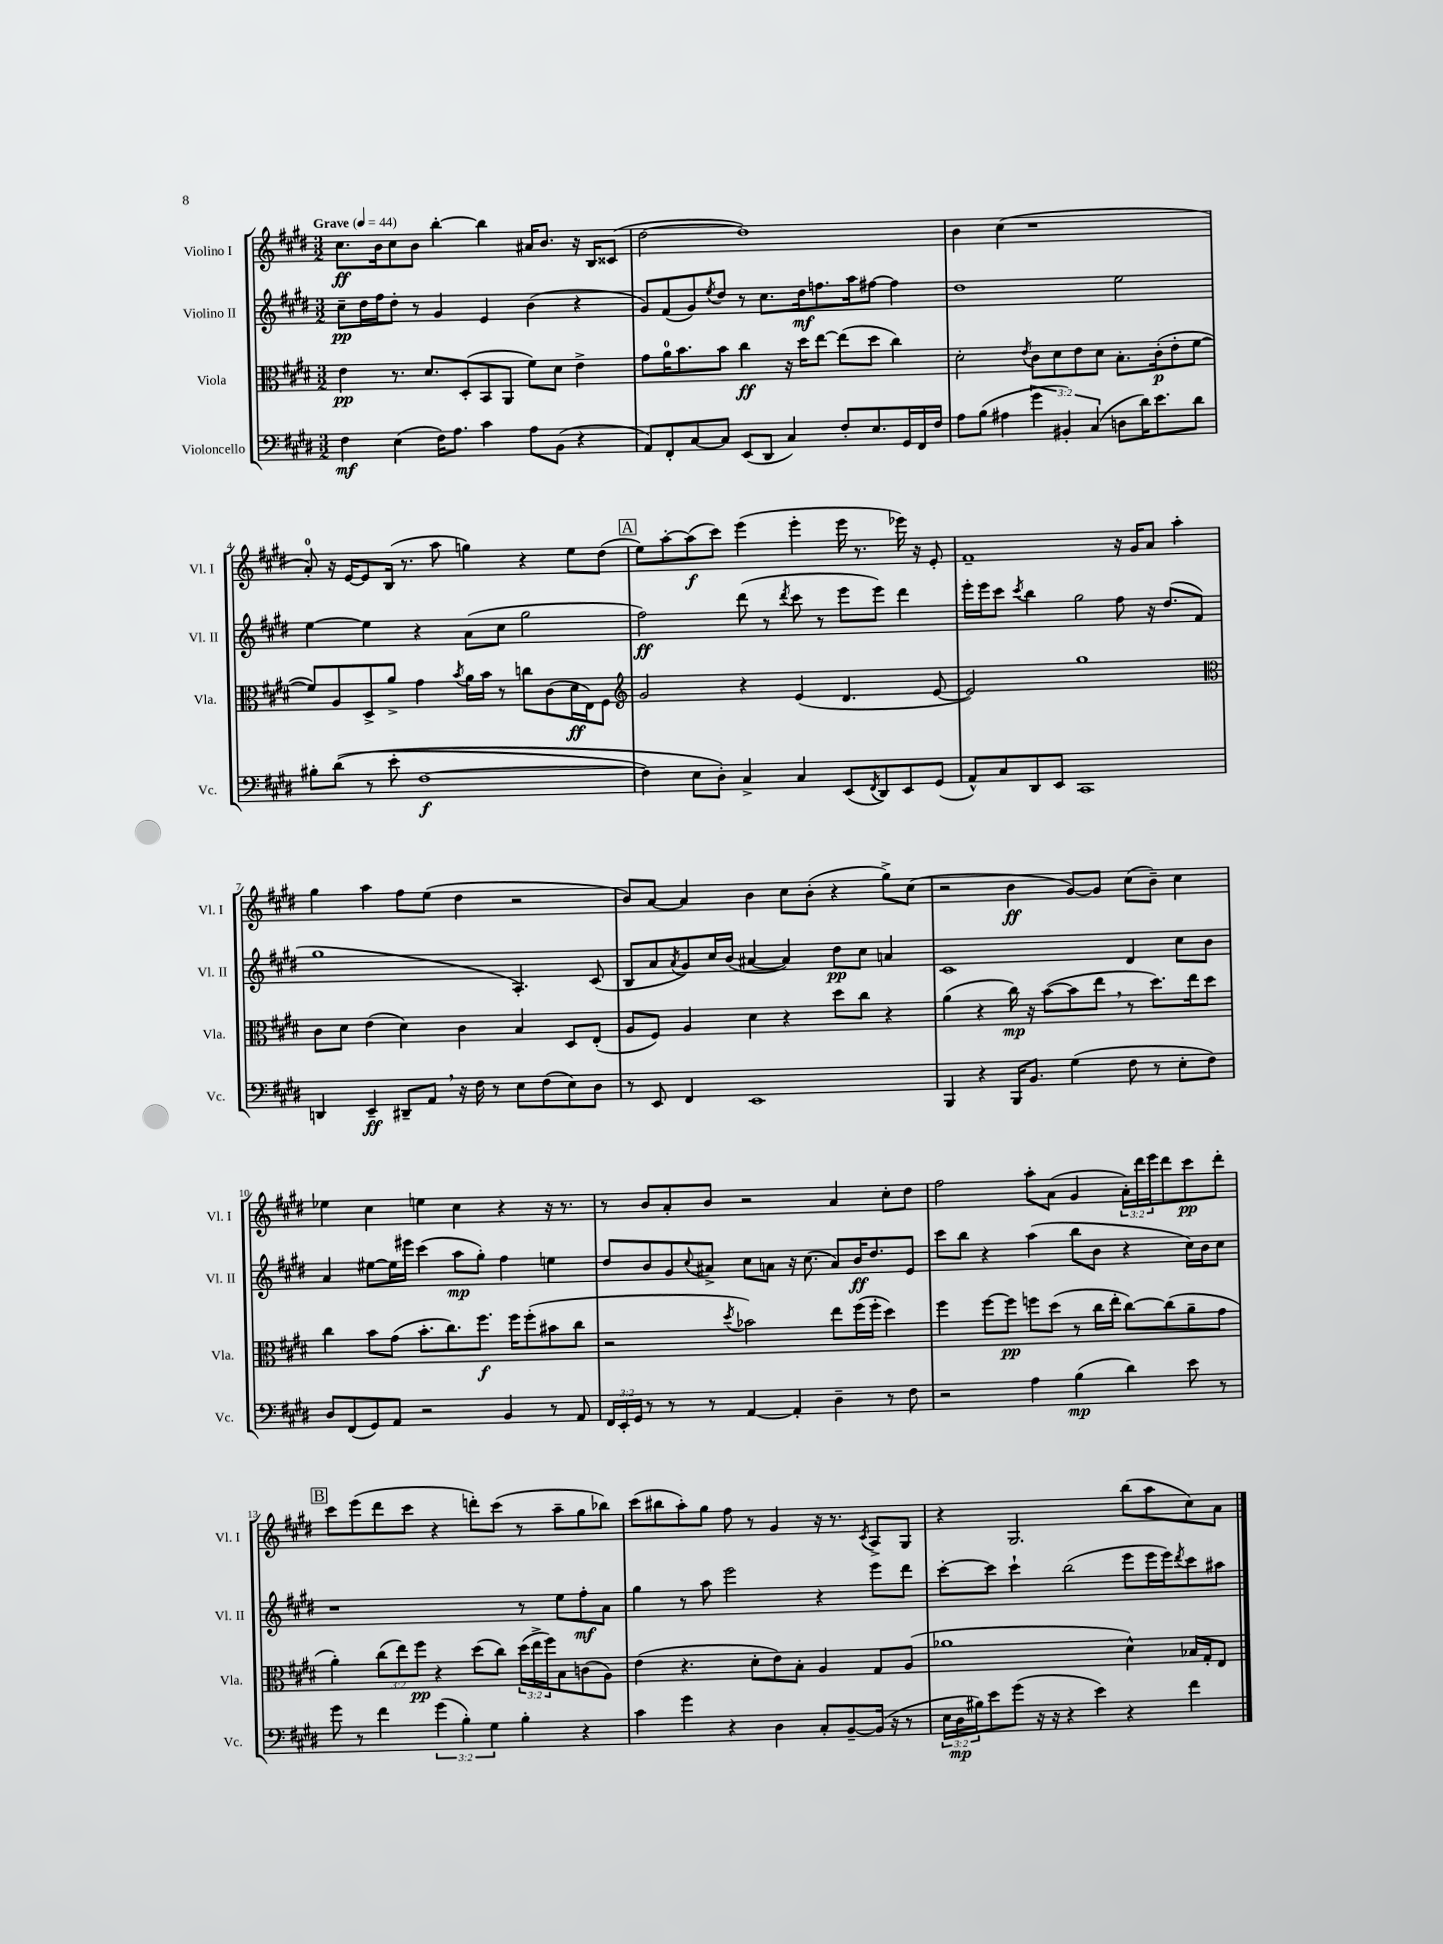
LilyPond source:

<<
\new StaffGroup <<
\new Staff = "s0" \with { instrumentName = "Violino I" shortInstrumentName = "Vl. I" } {
    \clef treble \key e \major \numericTimeSignature \time 3/2 \override Staff.TupletNumber.text = #tuplet-number::calc-fraction-text \tempo "Grave" 4 = 44
    cis''8.\ff b'16 cis''8 b'8 b''4~-. b''4 ais'16 b'8. r16 b16 cisis'8( |
    dis''2~ dis''1) |
    b'4 cis''4( r1 |
    a'8-0-.) r16 e'16~ e'8 b16( r8. a''8 g''4) r4 e''8 dis''8( |
    \mark \markup { \box "A" } e''8) a''8~-. a''8\f( cis'''8) e'''4( e'''4-. e'''16 r8. ees'''16) r16 e'8-. |
    fis'1-- r16 gis'16 a'8 a''4-. |
    gis''4 a''4 fis''8 e''8( dis''4 r2 |
    b'8) a'8~ a'4 b'4 cis''8 b'8-.( r4 gis''8->) cis''8( |
    r2 b'4\ff gis'8~) gis'8 cis''8( b'8--) cis''4 |
    ees''4 cis''4 e''4 cis''4 r4 r16 r8. |
    r8 b'8 a'8-. b'8 r2 a'4 cis''8-. dis''8 |
    fis''2 a''8-. a'8( gis'4 \tuplet 3/2 { a'16-.) dis'''16 e'''16 } dis'''8 cis'''8\pp dis'''8-. |
    \mark \markup { \box "B" } cis'''8 e'''8( dis'''8 cis'''8 r4 d'''8-.) cis'''8( r8 a''8-- gis''8 bes''8) |
    cis'''8( bis''8 a''8-.) gis''8 fis''8 r8 gis'4 r16 r8. \acciaccatura { cis'8 } a8-> gis8 |
    r4 gis2. b''8( a''8 cis''8) a'8 \bar "|." |
}
\new Staff = "s1" \with { instrumentName = "Violino II" shortInstrumentName = "Vl. II" } {
    \clef treble \key e \major \numericTimeSignature \time 3/2
    cis''8--\pp dis''16 fis''16 dis''8-. r8 gis'4 e'4 b'4( r4 |
    gis'8) fis'8( gis'8) \acciaccatura { e''8 } dis''8 r8 cis''8. dis''16\mf f''8. a''16 fis''8~ fis''4 |
    dis''1 e''2 |
    e''4~ e''4 r4 a'8( cis''8 gis''2 |
    \mark \markup { \box "A" } fis''2\ff) dis'''8( r8 \acciaccatura { dis'''8 } cis'''8 r8 e'''8 e'''8) dis'''4 |
    e'''16-. e'''16 cis'''8 \acciaccatura { cis'''8 } b''4 gis''2 fis''8 r16 dis''8.( fis'8 |
    gis''1 a4.-.) cis'8( |
    b8 a'8 \acciaccatura { a'8 } gis'8) cis''16 b'16( ais'4~ ais'4) dis''8\pp cis''8 a'4 |
    cis'1 dis'4 cis''8 b'8 |
    a'4 eis''8~ eis''16 eis'''16 cis'''4( a''8\mp gis''8-.) fis''4 e''4 |
    dis''8 b'8 gis'8 \appoggiatura { cis''8 } ais'8-> cis''8 a'8 r16 cis''8.( a'8) b'16\ff dis''8. e'8 |
    cis'''8 b''8 r4 a''4( b''8 b'8 r4 cis''16) b'16 cis''8 |
    \mark \markup { \box "B" } r1 r8 e''8 fis''8-.\mf a'8 |
    gis''4 r8 a''8 e'''2 r4 e'''8 dis'''8 |
    cis'''8~-. cis'''8 cis'''4-! b''2( e'''8 e'''16 e'''16) \acciaccatura { dis'''8 } cis'''8 ais''8 \bar "|." |
}
\new Staff = "s2" \with { instrumentName = "Viola" shortInstrumentName = "Vla." } {
    \clef alto \key e \major \numericTimeSignature \time 3/2 \override Staff.TupletNumber.text = #tuplet-number::calc-fraction-text
    e'4\pp r8. dis'8. dis8-.( b,8 a,8 fis'8) dis'8 e'4-> |
    gis'8 a'16-0 b'8. b'8 cis''4\ff r16 dis''16 e''8~ e''8( dis''8 cis''4) |
    dis'2-. \acciaccatura { e'8 } cis'8 dis'8 e'8 dis'8 b8.-. cis'16-.\p( e'8-. fis'8~ |
    fis'8) a8 dis8-> a'8-> gis'4 \acciaccatura { b'8 } a'16 b'16 r8 c''8 cis'8( dis'16\ff e16) fis8 |
    \mark \markup { \box "A" } \clef treble gis'2 r4 e'4( dis'4. e'8~ |
    e'2) gis''1 |
    \clef alto cis'8 dis'8 e'4( dis'4) cis'4 b4 dis8 e8-.( |
    a8 fis8) a4 dis'4 r4 dis''8 cis''8 r4 |
    a'4( r4 cis''16\mp) r16 b'8~( b'8 e''8 \breathe r8 dis''8.) e''16 dis''8 |
    cis''4 b'8 gis'8( b'8.-. cis''8.) fis''8.\f fis''16 fis''8-.( bis'8 cis''8 |
    r2 \acciaccatura { dis''8 } bes'2) e''8 fis''16( fis''16-. dis''4) |
    fis''4 fis''8~ fis''8\pp f''8 dis''8( r8 cis''16 e''16-. cis''8~) cis''8( a'8-- gis'8 |
    \mark \markup { \box "B" } a'4-.) \tuplet 3/2 { cis''8( e''8) fis''8\pp } r4 dis''8( cis''8) \tuplet 3/2 { dis''16( e''16-> fis''16) } b8 c'8( a8) |
    e'4( r4. dis'8-. e'8) b8-. a4 gis8 a8( |
    aes'1 dis'4-^) bes16 gis16-. e8 \bar "|." |
}
\new Staff = "s3" \with { instrumentName = "Violoncello" shortInstrumentName = "Vc." } {
    \clef bass \key e \major \numericTimeSignature \time 3/2 \override Staff.TupletNumber.text = #tuplet-number::calc-fraction-text
    fis4\mf e4( fis16) a8. cis'4 a8 b,8( r4 |
    a,8) fis,8-. cis8~ cis8 e,8( dis,8 cis4) fis8-. e8. gis,16 fis,16 fis16 |
    a8 b8( ais4 \tuplet 3/2 { gis'4 bis,4-.) cis4( } d8 dis'16) e'8. dis'8 |
    bis8-. dis'8(\( r8 e'8-. fis1~\f |
    \mark \markup { \box "A" } fis4) e8 dis8-.\) cis4-> cis4 e,8( \acciaccatura { fis,8 } dis,8) e,8 gis,8( |
    a,8-^) cis8 dis,8 e,8 cis,1 |
    d,4 e,4--\ff dis,8-- a,8 \breathe r16 fis16 r8 e8 fis8( e8) dis8 |
    r8 e,8 fis,4 e,1 |
    b,,4 r4 b,,16 b,8. gis4( fis8 r8 e8-. fis8) |
    dis8 fis,8( gis,8) a,8 r2 b,4 r8 a,8 |
    \tuplet 3/2 { fis,16 e,16-. gis,16 } r8 r8 r8 a,4~ a,4-. dis4-- r8 fis8 |
    r2 a4 b4\mp( dis'4) e'8 r8 |
    \mark \markup { \box "B" } gis'8 r8 fis'4 \tuplet 3/2 { gis'4( b4-.) gis4 } b4-. r4 |
    cis'4 gis'4 r4 dis4 cis8-. b,8~-- b,16( r16 r8 |
    \tuplet 3/2 { e16 dis16\mp bis16) } e'8 gis'8( r16 r16 r4 e'4) r4 fis'4 \bar "|." |
}
>>
>>
